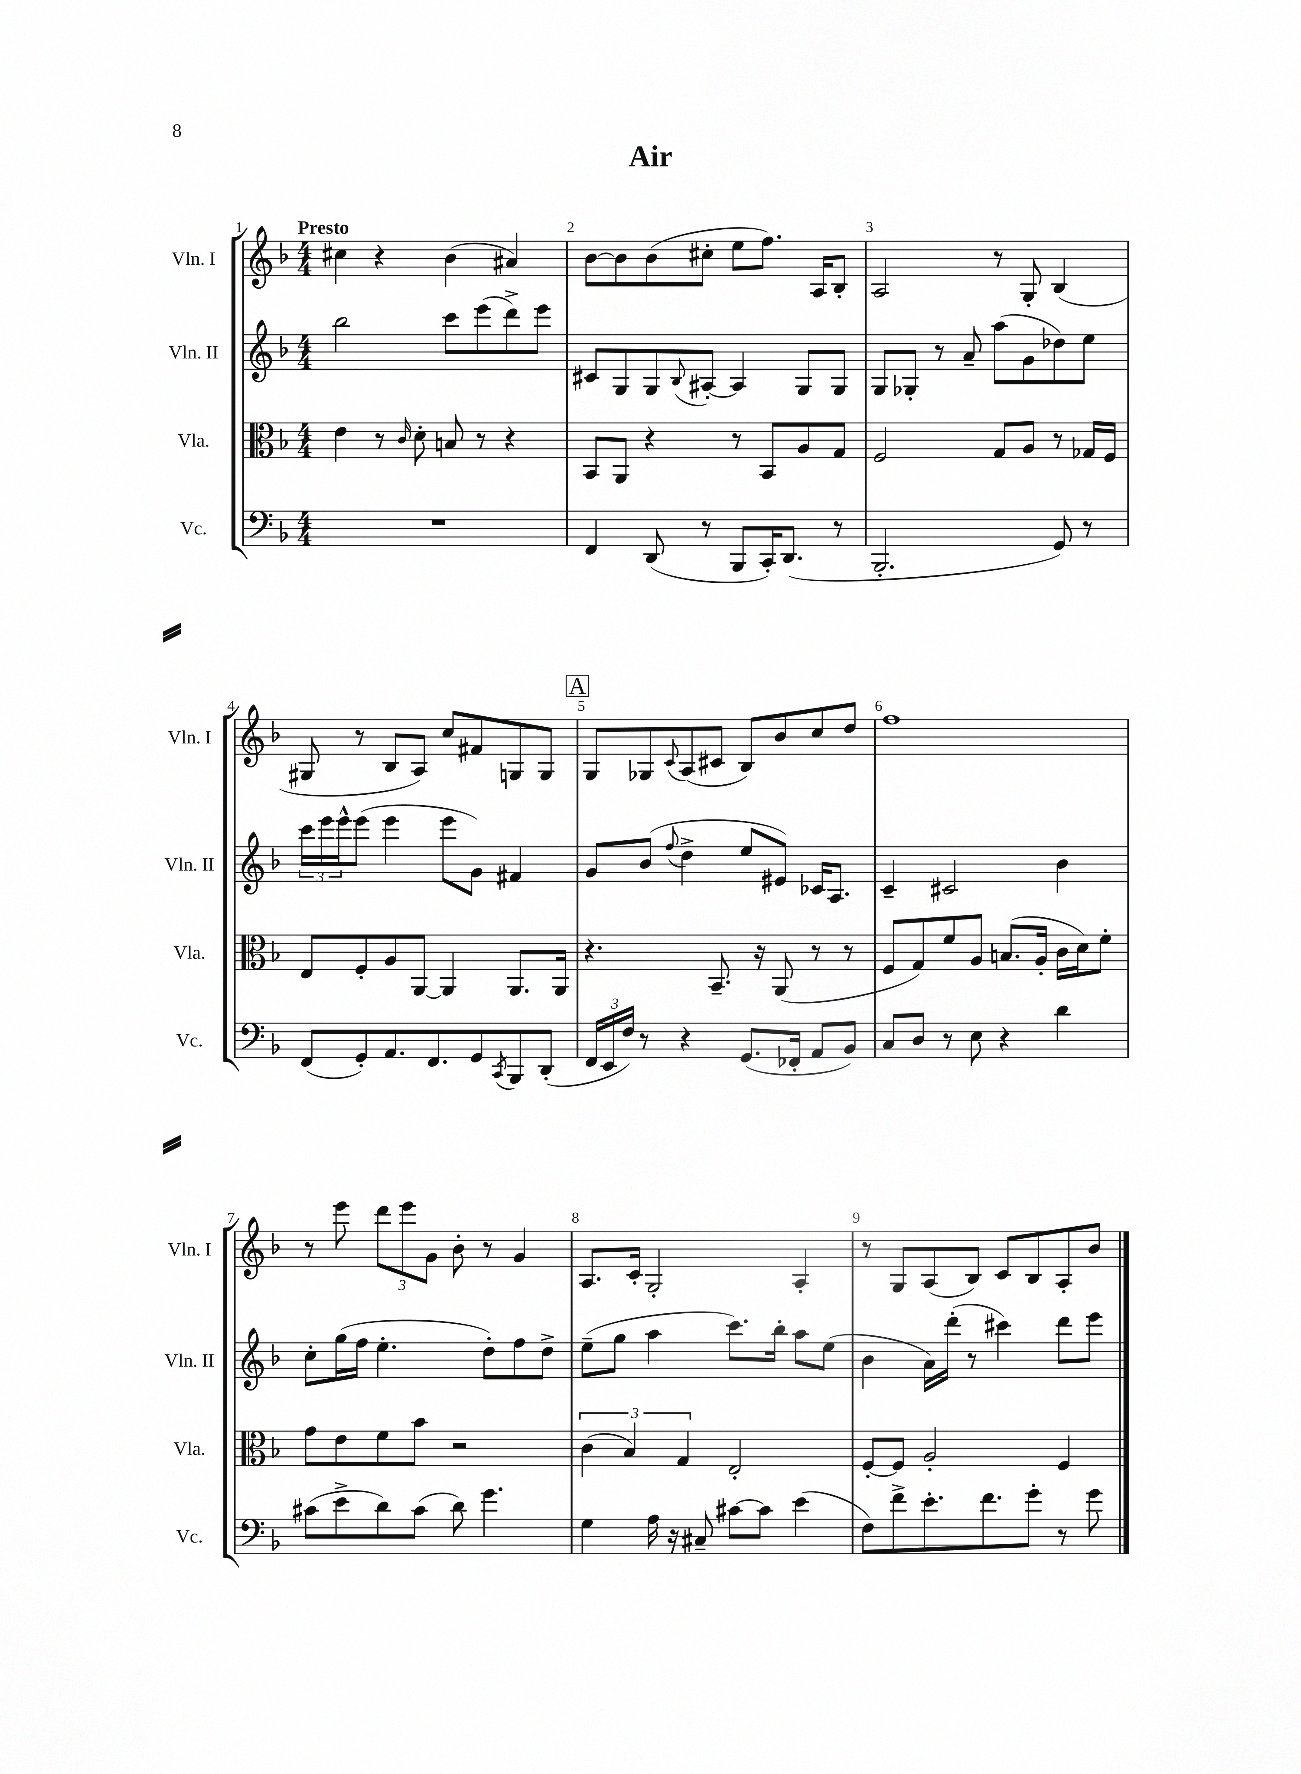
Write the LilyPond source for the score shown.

\header { title = "Air" }
<<
\new StaffGroup <<
\new Staff = "s0" \with { instrumentName = "Vln. I" shortInstrumentName = "Vln. I" } {
    \clef treble \key f \major \numericTimeSignature \time 4/4 \tempo "Presto"
    cis''4 r4 bes'4( ais'4) |
    bes'8~ bes'8 bes'8( cis''8-. e''8 f''8.) a16 bes8-. |
    a2 r8 g8-. bes4( |
    gis8 r8 bes8 a8) c''8 fis'8 g8 g8 |
    \mark \markup { \box "A" } g8 ges8 \appoggiatura { c'8 } a8( cis'8 bes8) bes'8 c''8 d''8 |
    f''1 |
    r8 e'''8 \tuplet 3/2 { d'''8 e'''8 g'8 } bes'8-. r8 g'4 |
    a8. c'16-. g2-. a4-. |
    r8 g8 a8( bes8) c'8 bes8 a8-. bes'8 \bar "|." |
}
\new Staff = "s1" \with { instrumentName = "Vln. II" shortInstrumentName = "Vln. II" } {
    \clef treble \key f \major \numericTimeSignature \time 4/4
    bes''2 c'''8 e'''8( d'''8->) e'''8 |
    cis'8 g8 g8 \appoggiatura { bes8 } ais8~-. ais4 g8 g8 |
    g8 ges8-. r8 a'8-- a''8( g'8 des''8) e''8 |
    \tuplet 3/2 { c'''16 e'''16 e'''16-^ } e'''8( e'''4 e'''8 g'8) fis'4 |
    \mark \markup { \box "A" } g'8 bes'8( \appoggiatura { f''8 } d''4-> e''8 eis'8) ces'16 a8. |
    c'4-- cis'2 bes'4 |
    c''8-. g''16( f''16 e''4.-. d''8-.) f''8 d''8-> |
    e''8--( g''8 a''4 c'''8.) bes''16-. a''8 e''8( |
    bes'4 a'16) d'''16-.( r8 cis'''4) d'''8 e'''8 \bar "|." |
}
\new Staff = "s2" \with { instrumentName = "Vla." shortInstrumentName = "Vla." } {
    \clef alto \key f \major \numericTimeSignature \time 4/4
    e'4 r8 \grace { c'16 } d'8-. b8 r8 r4 |
    bes,8 a,8 r4 r8 bes,8 a8 g8 |
    f2 g8 a8 r8 ges16 f16 |
    e8 f8-. a8 a,8~ a,4 a,8. a,16 |
    \mark \markup { \box "A" } r4. bes,8.-- r16 a,8( r8 r8 |
    f8 g8) f'8 a8 b8.( a16-. c'16 d'16) f'8-. |
    g'8 e'8 f'8 bes'8 r2 |
    \tuplet 3/2 { c'4( bes4) g4 } e2-. |
    f8~-. f8 a2-. f4 \bar "|." |
}
\new Staff = "s3" \with { instrumentName = "Vc." shortInstrumentName = "Vc." } {
    \clef bass \key f \major \numericTimeSignature \time 4/4
    R1 |
    f,4 d,8( r8 bes,,8 c,16-.) d,8.( r8 |
    bes,,2.-. g,8) r8 |
    f,8( g,8-.) a,8. f,8. g,8 \acciaccatura { c,8 } bes,,8 d,8-.( |
    \mark \markup { \box "A" } \tuplet 3/2 { f,16 e,16 f16) } r8 r4 g,8.( fes,16-. a,8 bes,8) |
    c8 d8 r8 e8 r4 d'4 |
    cis'8( e'8-> d'8) cis'8( d'8) g'4. |
    g4 a16 r16 cis8-- cis'8~ cis'8 e'4( |
    f8) f'8-> e'8.-. f'8. g'8-. r8 g'8 \bar "|." |
}
>>
>>
\layout { \context { \Score \override BarNumber.break-visibility = ##(#f #t #t) barNumberVisibility = #all-bar-numbers-visible } }
